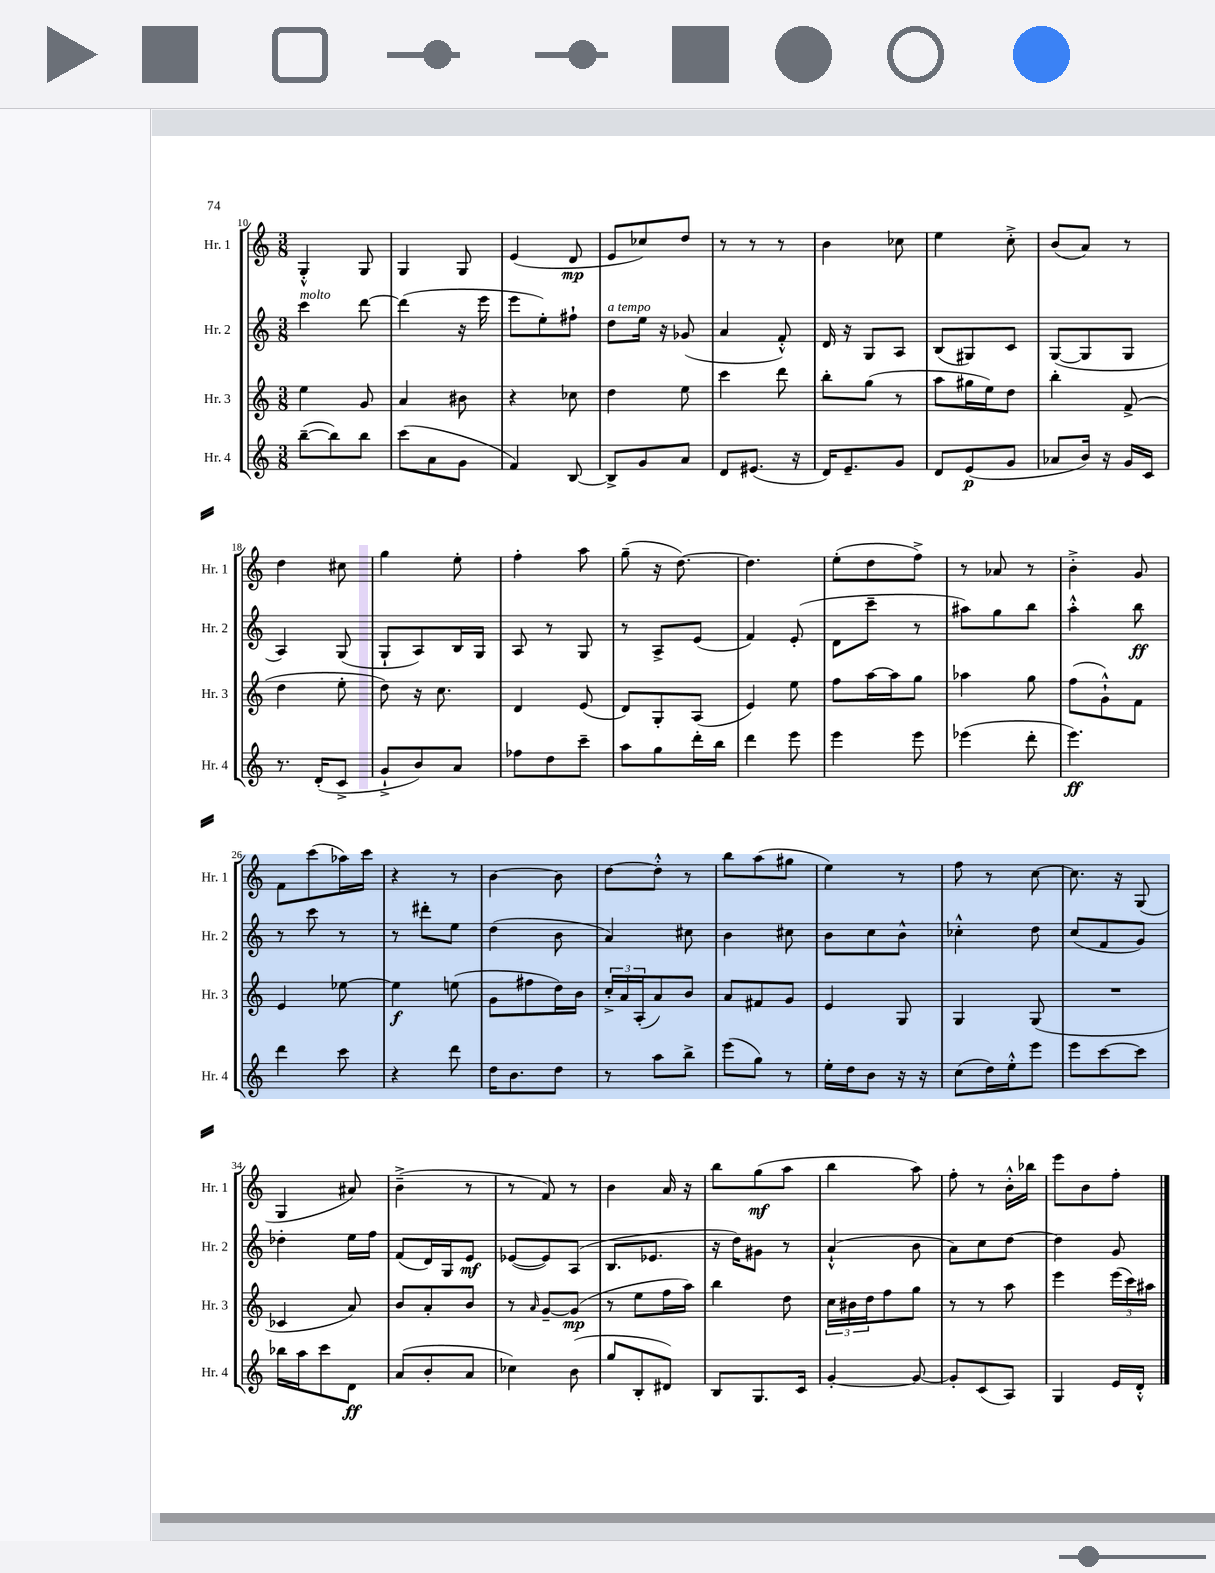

**kern	**dynam	**kern	**dynam	**kern	**dynam	**kern	**dynam
*part4	*part4	*part3	*part3	*part2	*part2	*part1	*part1
*staff4	*staff4	*staff3	*staff3	*staff2	*staff2	*staff1	*staff1
*I"Hr. 4	*	*I"Hr. 3	*	*I"Hr. 2	*	*I"Hr. 1	*
*I'Hr. 4	*	*I'Hr. 3	*	*I'Hr. 2	*	*I'Hr. 1	*
*clefG2	*	*clefG2	*	*clefG2	*	*clefG2	*
*k[]	*	*k[]	*	*k[]	*	*k[]	*
*M3/8	*	*M3/8	*	*M3/8	*	*M3/8	*
=10	=10	=10	=10	=10	=10	=10	=10
!	!	!	!	!LO:TX:a:i:t=molto	!	!	!
([8bb~\L	.	4ee\	.	4ccc\	.	4G'^^/	.
8bb\])	.	.	.	.	.	.	.
8bb\J	.	8g/	.	[8ddd\	.	8G/	.
=11	=11	=11	=11	=11	=11	=11	=11
(8ccc\L	.	4a/	.	(4ddd\]	.	4G/	.
8a\	.	.	.	.	.	.	.
8g\J	.	8b#X\	.	16r	.	8G/	.
.	.	.	.	16eee\	.	.	.
=12	=12	=12	=12	=12	=12	=12	=12
4f/)	.	4r	.	8eee\L	.	(4e/	.
.	.	.	.	8ee'\)	.	.	.
[8B/	.	8cc-X\	.	8ff#X`\J	.	8d/	mp
=13	=13	=13	=13	=13	=13	=13	=13
!	!	!	!	!LO:TX:a:i:t=a tempo	!	!	!
8B^/L]	.	4dd\	.	8dd\L	.	8e/L	.
8g/	.	.	.	16ee\Jk	.	8cc-X/)	.
.	.	.	.	16r	.	.	.
8a/J	.	8ee\	.	(8g-X/	.	8dd/J	.
=14	=14	=14	=14	=14	=14	=14	=14
8d/L	.	4ccc\	.	4a/	.	8r	.
(8.e#X/J	.	.	.	.	.	8r	.
.	.	8ddd\	.	8f'^^/)	.	8r	.
16r	.	.	.	.	.	.	.
=15	=15	=15	=15	=15	=15	=15	=15
16d/KL)	.	8bb'\L	.	16d/	.	4b\	.
8.e~/	.	.	.	16r	.	.	.
.	.	(8gg\J	.	8G/L	.	.	.
8g/J	.	8r	.	8A/J	.	8cc-X\	.
=16	=16	=16	=16	=16	=16	=16	=16
8d/L	.	8aa\L	.	(8B/L	.	4ee\	.
(8e/	p	16gg#X\L	.	8G#X/)	.	.	.
.	.	16ee\J)	.	.	.	.	.
8g/J	.	8dd\J	.	8c/J	.	8cc'^\	.
=17	=17	=17	=17	=17	=17	=17	=17
8a-X/L	.	4bb'\	.	([8G/L	.	(8b/L	.
16b/Jk)	.	.	.	8G/]	.	8a/J)	.
16r	.	.	.	.	.	.	.
16g/LL	.	(8f^/	.	8G/J	.	8r	.
16c/JJ	.	.	.	.	.	.	.
!!LO:LB:g=z
=18	=18	=18	=18	=18	=18	=18	=18
8.r	.	4dd\	.	4A/)	.	4dd\	.
(16d'/KL	.	.	.	.	.	.	.
8c^/J	.	8ee'\	.	(8G/	.	8cc#X\	.
=19	=19	=19	=19	=19	=19	=19	=19
8g`^/L	.	8dd\)	.	8G`/L	.	4gg\	.
8b/)	.	16r	.	8A/)	.	.	.
.	.	8.cc\	.	.	.	.	.
8a/J	.	.	.	16B/L	.	8ee'\	.
.	.	.	.	16G/JJ	.	.	.
=20	=20	=20	=20	=20	=20	=20	=20
8ff-X\L	.	4d/	.	8A/	.	4ff'\	.
8dd\	.	.	.	8r	.	.	.
8ccc~\J	.	(8e/	.	8G/	.	8aa\	.
=21	=21	=21	=21	=21	=21	=21	=21
8aa\L	.	8d/L)	.	8r	.	(8gg~\	.
8gg\	.	8G'/	.	8A^/L	.	16r	.
.	.	.	.	.	.	[8.dd\)	.
16ddd'\L	.	(8A/J	.	(8e/J	.	.	.
16bb\JJ	.	.	.	.	.	.	.
=22	=22	=22	=22	=22	=22	=22	=22
4ddd\	.	4e/)	.	4f/)	.	4.dd\]	.
8eee\	.	8ee\	.	(8e'/	.	.	.
=23	=23	=23	=23	=23	=23	=23	=23
4eee\	.	8ff\L	.	8d\L	.	(8ee'\L	.
.	.	[16aa\L	.	8ccc~\J	.	8dd\	.
.	.	16aa\J]	.	.	.	.	.
8eee\	.	8gg\J	.	8r	.	8ff^\J)	.
=24	=24	=24	=24	=24	=24	=24	=24
(4eee-X\	.	4aa-X\	.	8aa#X\L)	.	8r	.
.	.	.	.	8gg\	.	8a-X/	.
8ddd'\	.	8gg\	.	8bb\J	.	8r	.
=25	=25	=25	=25	=25	=25	=25	=25
4.eee\)	ff	(8ff\L	.	4aa'^^\	.	4b'^\	.
.	.	8g`^^\)	.	.	.	.	.
.	.	8f\J	.	8bb\	ff	8g/	.
!!LO:LB:g=z
=26	=26	=26	=26	=26	=26	=26	=26
4ddd\	.	4e/	.	8r	.	8f\L	.
.	.	.	.	8ccc\	.	(8ccc\	.
8ccc\	.	[8ee-X\	.	8r	.	16aa-X\L)	.
.	.	.	.	.	.	16ccc\JJ	.
=27	=27	=27	=27	=27	=27	=27	=27
4r	.	4ee-\]	f	8r	.	4r	.
.	.	.	.	8ddd#X'\L	.	.	.
8ddd\	.	(8een\	.	8ee\J	.	8r	.
=28	=28	=28	=28	=28	=28	=28	=28
16dd\KL	.	8g\L	.	(4dd\	.	[4b\	.
8.b\	.	.	.	.	.	.	.
.	.	8ff#X\	.	.	.	.	.
8dd\J	.	16dd\L)	.	8b\	.	8b\]	.
.	.	16b\JJ	.	.	.	.	.
=29	=29	=29	=29	=29	=29	=29	=29
8r	.	24cc'^/LL	.	4a/)	.	[8dd\L	.
.	.	24a/	.	.	.	.	.
.	.	(24A'/J	.	.	.	.	.
8aa\L	.	8a/)	.	.	.	8dd'^^\J]	.
8bb^\J	.	8b/J	.	8cc#X\	.	8r	.
=30	=30	=30	=30	=30	=30	=30	=30
(8eee\L	.	8a/L	.	4b\	.	8bb\L	.
8gg\J)	.	8f#X/	.	.	.	(8aa\	.
8r	.	8g/J	.	8cc#X\	.	8gg#X\J	.
=31	=31	=31	=31	=31	=31	=31	=31
16ee'\LL	.	4e/	.	8b\L	.	4ee\)	.
16dd\J	.	.	.	.	.	.	.
8b\J	.	.	.	8cc\	.	.	.
16r	.	8G/	.	8b^^\J	.	8r	.
16r	.	.	.	.	.	.	.
=32	=32	=32	=32	=32	=32	=32	=32
(8cc\L	.	4G/	.	4cc-X'^^\	.	8ff\	.
16dd\L)	.	.	.	.	.	8r	.
16ee'^^\J	.	.	.	.	.	.	.
8eee\J	.	(8G/	.	8dd\	.	[8cc\	.
=33	=33	=33	=33	=33	=33	=33	=33
8eee\L	.	4.r	.	(8cc/L	.	8.cc\]	.
[8ccc\	.	.	.	8f/	.	.	.
.	.	.	.	.	.	16r	.
8ccc\J]	.	.	.	8g/J)	.	(8G/	.
!!LO:LB:g=z
=34	=34	=34	=34	=34	=34	=34	=34
16bb-X\LL	.	4c-X/	.	4dd-X'\	.	4G/	.
16aa\J	.	.	.	.	.	.	.
8ccc\	.	.	.	.	.	.	.
8d\J	ff	8a/)	.	16ee\LL	.	8a#X/)	.
.	.	.	.	16ff\JJ	.	.	.
=35	=35	=35	=35	=35	=35	=35	=35
(8a/L	.	8b/L	.	(8f/L	.	(4b~^\	.
8b'/	.	8a'/	.	16d/L)	.	.	.
.	.	.	.	16G/J	.	.	.
8a/J	.	8b/J	.	8e/J	mf	8r	.
=36	=36	=36	=36	=36	=36	=36	=36
4cc-X\)	.	8r	.	([8e-X/L	.	8r	.
.	.	16qqa/	.	.	.	.	.
.	.	[8g~/L	.	8e-/])	.	8f/)	.
(8b\	.	(8g/J]	mp	(8A/J	.	8r	.
=37	=37	=37	=37	=37	=37	=37	=37
8gg/L	.	8r	.	8.B/L	.	4b\	.
8B'/	.	8ee\L	.	.	.	.	.
.	.	.	.	8.e-X/J	.	.	.
8d#X/J)	.	16ff\L	.	.	.	16a/	.
.	.	16aa\JJ)	.	.	.	16r	.
=38	=38	=38	=38	=38	=38	=38	=38
8B/L	.	4bb\	.	16r	.	8bb\L	.
.	.	.	.	16dd\KL)	.	.	.
8.G/	.	.	.	8g#X\J	.	(8gg\	mf
.	.	8dd\	.	8r	.	8aa\J	.
16c/Jk	.	.	.	.	.	.	.
=39	=39	=39	=39	=39	=39	=39	=39
[4g'/	.	24cc\LL	.	(4a`^^/	.	4bb\	.
.	.	24b#X\	.	.	.	.	.
.	.	24dd\J	.	.	.	.	.
.	.	8ff\	.	.	.	.	.
8g/_	.	8gg\J	.	8b\	.	8aa\)	.
=40	=40	=40	=40	=40	=40	=40	=40
8g'/L]	.	8r	.	8a\L)	.	8ff'\	.
(8c/	.	8r	.	8cc\	.	8r	.
8A/J)	.	8aa\	.	[8dd\J	.	16b'^^\LL	.
.	.	.	.	.	.	16bb-X\JJ	.
=41	=41	=41	=41	=41	=41	=41	=41
4G/	.	4eee\	.	4dd\]	.	8eee\L	.
.	.	.	.	.	.	8b\	.
16e/LL	.	(24eee\LL	.	8g/	.	8ff'\J	.
.	.	24ccc\)	.	.	.	.	.
16d'^^/JJ	.	.	.	.	.	.	.
.	.	24aa#X\JJ	.	.	.	.	.
==	==	==	==	==	==	==	==
*-	*-	*-	*-	*-	*-	*-	*-
